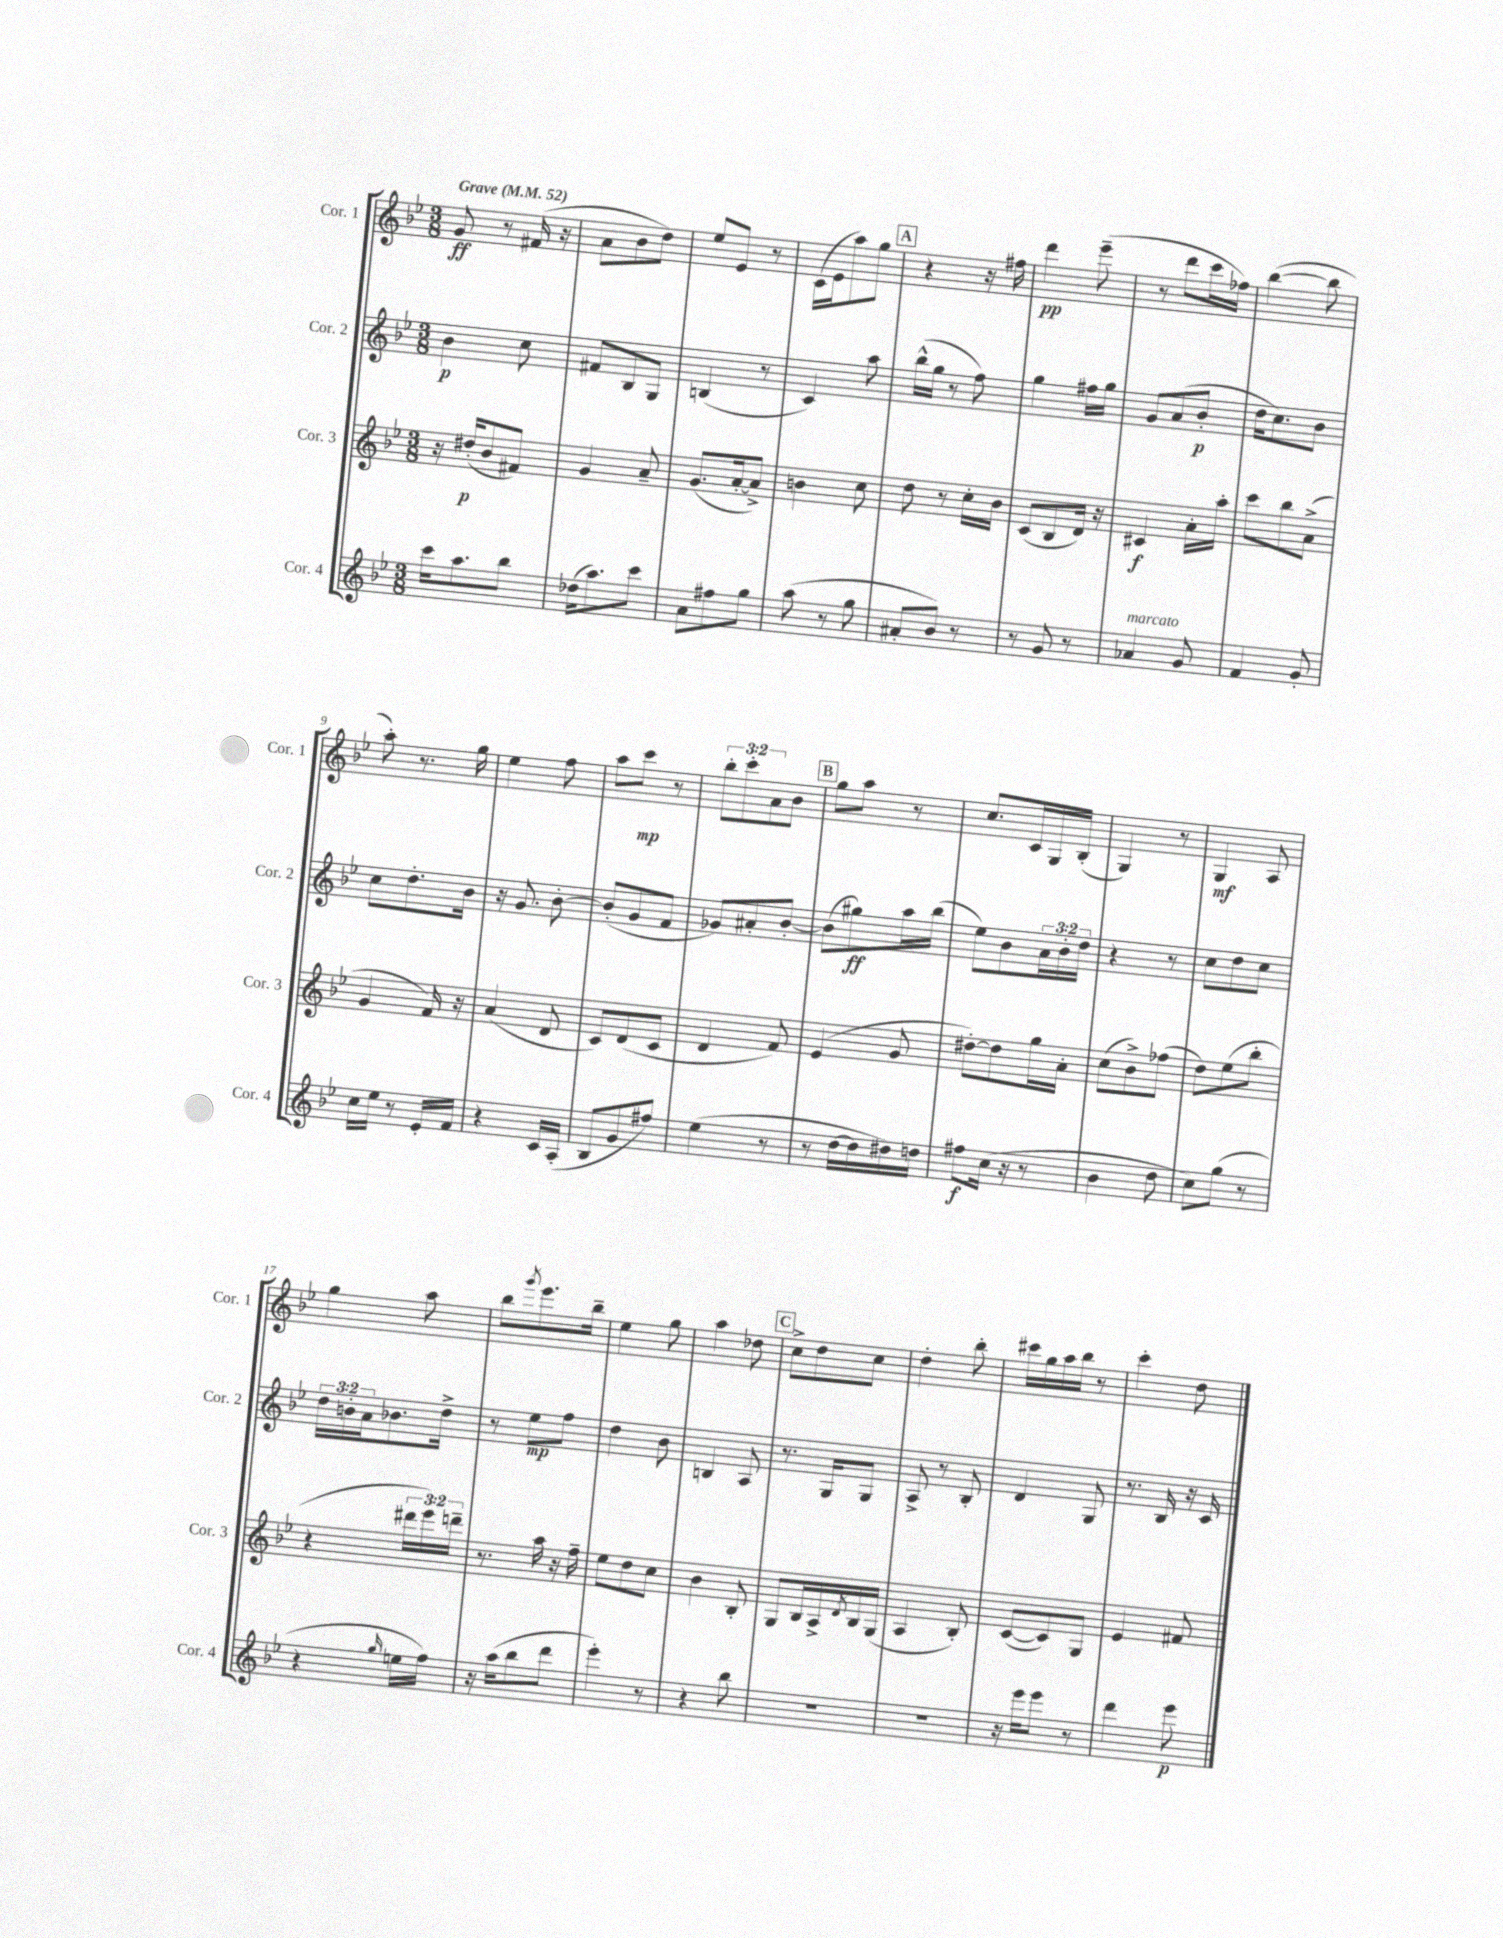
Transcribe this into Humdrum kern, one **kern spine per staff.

**kern	**dynam	**kern	**dynam	**kern	**dynam	**kern	**dynam
*part4	*part4	*part3	*part3	*part2	*part2	*part1	*part1
*staff4	*staff4	*staff3	*staff3	*staff2	*staff2	*staff1	*staff1
*I"Cor. 4	*	*I"Cor. 3	*	*I"Cor. 2	*	*I"Cor. 1	*
*I'Cor. 4	*	*I'Cor. 3	*	*I'Cor. 2	*	*I'Cor. 1	*
*clefG2	*	*clefG2	*	*clefG2	*	*clefG2	*
*k[b-e-]	*	*k[b-e-]	*	*k[b-e-]	*	*k[b-e-]	*
*M3/8	*	*M3/8	*	*M3/8	*	*M3/8	*
*MM52	*	*MM52	*	*MM52	*	*MM52	*
=1	=1	=1	=1	=1	=1	=1	=1
!	!	!	!	!	!	!LO:TX:a:B:t=Grave	!
16ccc\KL	.	16r	.	4b-\	p	8g/	ff
8.aa\	.	(16dd#X'/KL	p	.	.	.	.
.	.	8b-/	.	.	.	8r	.
8bb-\J	.	8f#X/J)	.	8cc\	.	(16f#X/	.
.	.	.	.	.	.	16r	.
=2	=2	=2	=2	=2	=2	=2	=2
(16dd-X\KL	.	4g/	.	8f#X/L	.	8a\L	.
8.aa\)	.	.	.	.	.	.	.
.	.	.	.	8B-/	.	8b-\	.
8ccc\J	.	8a~/	.	8G/J	.	8dd\J)	.
=3	=3	=3	=3	=3	=3	=3	=3
8a\L	.	(8.g/L	.	(4Bn/	.	8ee-/L	.
8ff#X\	.	.	.	.	.	8e-/J	.
.	.	[16a'/k	.	.	.	.	.
8gg\J	.	8a^/J])	.	8r	.	8r	.
=4	=4	=4	=4	=4	=4	=4	=4
(8aa\	.	4bn\	.	4c/)	.	(16c\LL	.
.	.	.	.	.	.	16e-\J	.
8r	.	.	.	.	.	8aa\)	.
8gg\	.	8cc\	.	8aa\	.	8gg\J	.
!!LO:REH:place=s1:t=A
=5	=5	=5	=5	=5	=5	=5	=5
8a#X'/L	.	8dd\	.	(16bb-^^\LL	.	4r	.
.	.	.	.	16gg\JJ	.	.	.
8b-/J)	.	8r	.	8r	.	.	.
8r	.	16cc'\LL	.	8ff\)	.	16r	.
.	.	16b-\JJ	.	.	.	16ff#X\	.
=6	=6	=6	=6	=6	=6	=6	=6
8r	.	(8c/L	.	4gg\	.	4ddd\	pp
8g/	.	8B-/	.	.	.	.	.
8r	.	16d/Jk)	.	16ff#X\LL	.	(8eee-~\	.
.	.	16r	.	16gg\JJ	.	.	.
=7	=7	=7	=7	=7	=7	=7	=7
!LO:TX:a:i:t=marcato	!	!	!	!	!	!	!
4a-X/	.	4c#X/	f	8g/L	.	8r	.
.	.	.	.	(8a/	.	8ddd\L	.
8g/	.	16a'\LL	.	8b-'/J	p	16ccc\L	.
.	.	16aa'\JJ	.	.	.	16ff-X\JJ)	.
=8	=8	=8	=8	=8	=8	=8	=8
4f/	.	8ccc\L	.	16dd\KL	.	([4bb-\	.
.	.	.	.	8.cc\)	.	.	.
.	.	8bb-\	.	.	.	.	.
8g'/	.	(8a^\J	.	8b-\J	.	8bb-\]	.
!!LO:LB:g=z
=9	=9	=9	=9	=9	=9	=9	=9
16cc\LL	.	4g/	.	8cc\L	.	8aa'\)	.
16ee-\JJ	.	.	.	.	.	.	.
8r	.	.	.	8.dd'\	.	8.r	.
16e-'/LL	.	16f/)	.	.	.	.	.
16f/JJ	.	16r	.	16b-\Jk	.	16gg\	.
=10	=10	=10	=10	=10	=10	=10	=10
4r	.	(4a/	.	16r	.	4ee-\	.
.	.	.	.	8.g/	.	.	.
16c/LL	.	8d/	.	[8b-'\	.	8ff\	.
(16A'/JJ	.	.	.	.	.	.	.
=11	=11	=11	=11	=11	=11	=11	=11
8B-/L	.	8c/L)	.	(8b-'/L]	.	8aa\L	.
8g/	.	(8d/	.	8g/	.	8ccc\J	mp
8ff#X/J)	.	8c/J	.	8f/J	.	8r	.
=12	=12	=12	=12	=12	=12	=12	=12
(4ee-\	.	4d/	.	8g-X/L)	.	12bb-'\L	.
.	.	.	.	.	.	12ccc'\	.
.	.	.	.	8a#X'/	.	.	.
.	.	.	.	.	.	12a\	.
8r	.	8f/)	.	[8b-'/J	.	8b-\J	.
!!LO:REH:place=s1:t=B
=13	=13	=13	=13	=13	=13	=13	=13
8r	.	(4e-/	.	(8b-\L]	.	8gg\L	.
[16dd\LL	.	.	.	8gg#X\)	ff	8aa\J	.
16dd\]	.	.	.	.	.	.	.
16dd#X\)	.	8g/	.	16aa\L	.	8r	.
16ddn\JJ	.	.	.	(16bb-\JJ	.	.	.
=14	=14	=14	=14	=14	=14	=14	=14
8ff#X\L	f	[8dd#X'\L)	.	8ee-\L)	.	8.cc/L	.
(16cc\Jk	.	8dd#\]	.	8b-\	.	.	.
16r	.	.	.	.	.	16c/L	.
8r	.	16gg\L	.	24a\L	.	16G/	.
.	.	.	.	24b-'\	.	.	.
.	.	16a'\JJ	.	.	.	(16B-'/JJ	.
.	.	.	.	24dd\JJ	.	.	.
=15	=15	=15	=15	=15	=15	=15	=15
4b-\	.	(8cc\L	.	4r	.	4G/)	.
.	.	8b-^\)	.	.	.	.	.
8dd\	.	(8ff-X\J	.	8r	.	8r	.
=16	=16	=16	=16	=16	=16	=16	=16
8cc\L)	.	8dd\L)	.	8cc\L	.	4G/	mf
(8gg\J	.	(8ee-\	.	8dd\	.	.	.
8r	.	8bb-'\J	.	8cc\J	.	8A/	.
!!LO:LB:g=z
=17	=17	=17	=17	=17	=17	=17	=17
4r	.	4r	.	24dd\LL	.	4gg\	.
.	.	.	.	24bn'\	.	.	.
.	.	.	.	24a\J	.	.	.
.	.	.	.	8.b-X\	.	.	.
16qqgg/	.	.	.	.	.	.	.
16een\LL	.	24ddd#X\LL	.	.	.	8aa\	.
.	.	24eee-\)	.	.	.	.	.
16ff\JJ)	.	.	.	16dd^\Jk	.	.	.
.	.	24dddn~\JJ	.	.	.	.	.
=18	=18	=18	=18	=18	=18	=18	=18
16r	.	8.r	.	8r	.	8bb-\L	.
(16aa\KL	.	.	.	.	.	.	.
.	.	.	.	.	.	8qggg/	.
8bb-\	.	.	.	8ee-\L	mp	8.eee-\	.
.	.	16aa\	.	.	.	.	.
8ddd\J	.	16r	.	8ff\J	.	.	.
.	.	16ff~\	.	.	.	16bb-~\Jk	.
=19	=19	=19	=19	=19	=19	=19	=19
4eee-'\)	.	8ee-\L	.	4dd\	.	4ee-\	.
.	.	8dd\	.	.	.	.	.
8r	.	8cc\J	.	8b-\	.	8gg\	.
=20	=20	=20	=20	=20	=20	=20	=20
4r	.	4b-\	.	4Bn/	.	4aa\	.
8bb-\	.	8B-'/	.	8A/	.	8dd-X\	.
!!LO:REH:place=s1:t=C
=21	=21	=21	=21	=21	=21	=21	=21
4.r	.	8G/L	.	8.r	.	8cc^\L	.
.	.	16B-/L	.	.	.	8dd\	.
.	.	16A^/	.	16G/KL	.	.	.
.	.	8qd/	.	.	.	.	.
.	.	16B-/	.	8G/J	.	8cc\J	.
.	.	(16G/JJ	.	.	.	.	.
=22	=22	=22	=22	=22	=22	=22	=22
4.r	.	4A/	.	8A^/	.	4dd'\	.
.	.	.	.	8r	.	.	.
.	.	8B-'/)	.	8B-'/	.	8bb-'\	.
=23	=23	=23	=23	=23	=23	=23	=23
16r	.	([8c/L	.	4d/	.	16ccc#X\LL	.
16eee-\KL	.	.	.	.	.	16gg\	.
8eee-\J	.	8c/])	.	.	.	16aa\	.
.	.	.	.	.	.	16bb-\JJ	.
8r	.	8G/J	.	8G/	.	8r	.
=24	=24	=24	=24	=24	=24	=24	=24
4ddd\	.	4e-/	.	8.r	.	4ccc'\	.
.	.	.	.	16B-/	.	.	.
8eee-\	p	8f#X/	.	16r	.	8dd\	.
.	.	.	.	16c/	.	.	.
==	==	==	==	==	==	==	==
*-	*-	*-	*-	*-	*-	*-	*-
